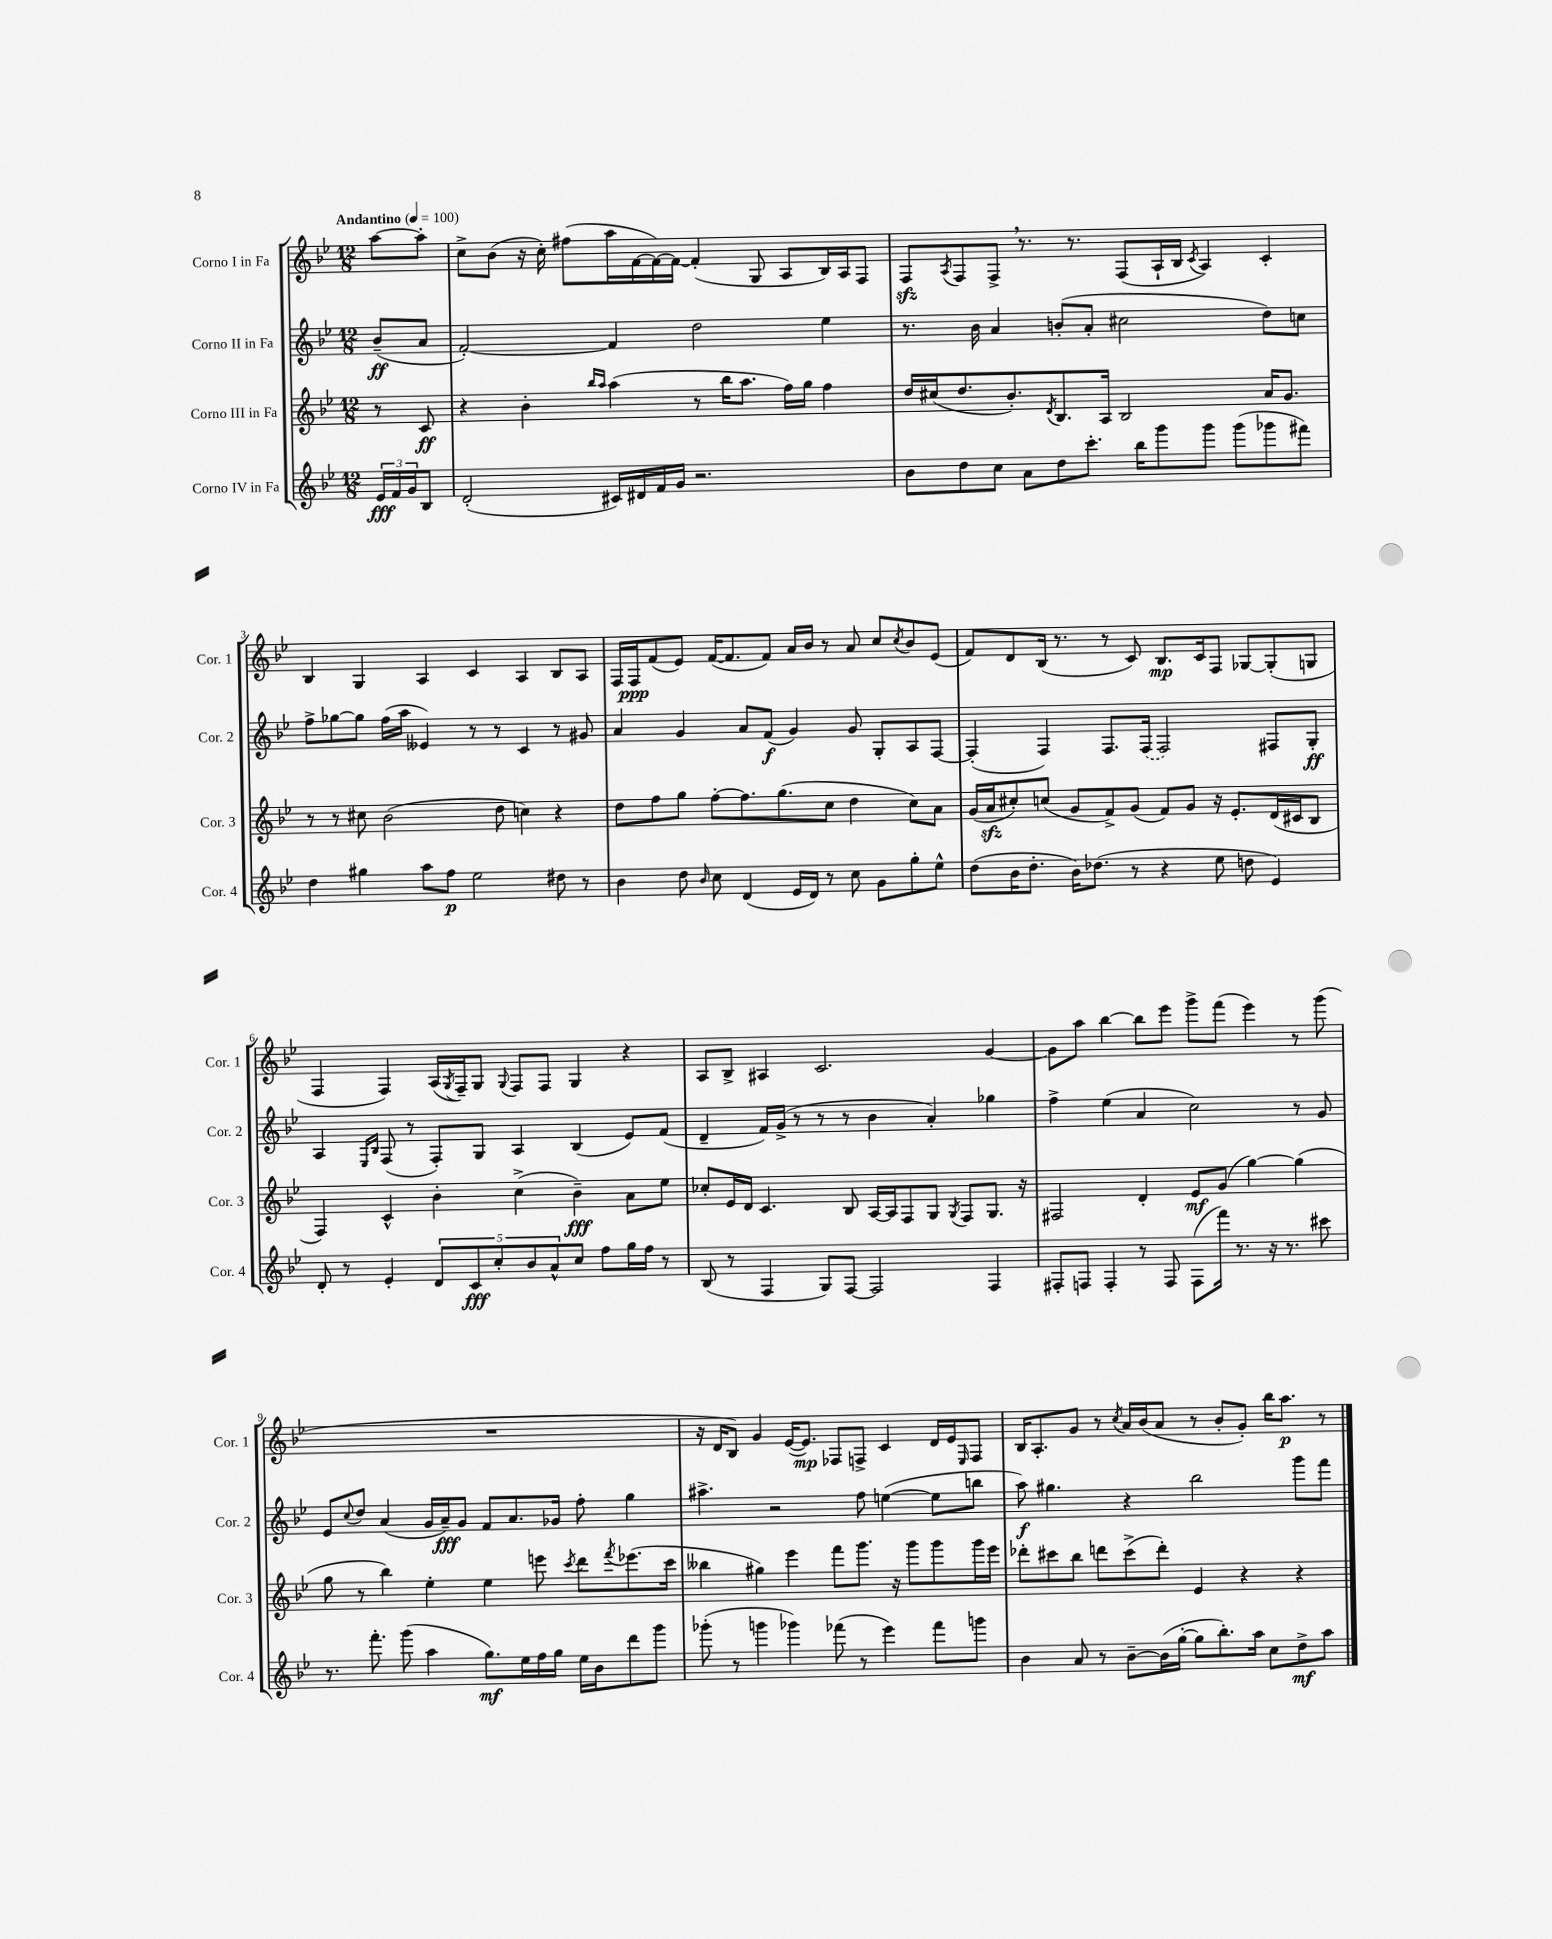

**kern	**dynam	**kern	**dynam	**kern	**dynam	**kern	**dynam
*part4	*part4	*part3	*part3	*part2	*part2	*part1	*part1
*staff4	*staff4	*staff3	*staff3	*staff2	*staff2	*staff1	*staff1
*I"Corno IV in Fa	*	*I"Corno III in Fa	*	*I"Corno II in Fa	*	*I"Corno I in Fa	*
*I'Cor. 4	*	*I'Cor. 3	*	*I'Cor. 2	*	*I'Cor. 1	*
*clefG2	*	*clefG2	*	*clefG2	*	*clefG2	*
*k[b-e-]	*	*k[b-e-]	*	*k[b-e-]	*	*k[b-e-]	*
*M12/8	*	*M12/8	*	*M12/8	*	*M12/8	*
*MM100	*	*MM100	*	*MM100	*	*MM100	*
=	=	=	=	=	=	=	=
!	!	!	!	!	!	!LO:TX:a:B:t=Andantino	!
24e-/LL	fff	8r	.	(8b-~/L	ff	[8aa\L	.
24f/	.	.	.	.	.	.	.
24g/J	.	.	.	.	.	.	.
8B-/J	.	8c/	ff	8a/J	.	8aa'\J]	.
=1	=1	=1	=1	=1	=1	=1	=1
(2d'/	.	4r	.	[2f'/)	.	8cc^\L	.
.	.	.	.	.	.	(8b-\J	.
.	.	4b-'\	.	.	.	16r	.
.	.	.	.	.	.	16cc'\)	.
.	.	.	.	.	.	(8ff#X\L	.
.	.	16qqbb-/LL	.	.	.	.	.
.	.	16qqaa/JJ	.	.	.	.	.
16c#X/LL)	.	(4aa\	.	4f/]	.	16aa\L	.
16d#X/	.	.	.	.	.	[16f\	.
16f/	.	.	.	.	.	16f\_)	.
16g/JJ	.	.	.	.	.	16f\JJ_	.
2.r	.	8r	.	2dd\	.	(4f'/]	.
.	.	16bb-\KL	.	.	.	.	.
.	.	8.aa\J	.	.	.	.	.
.	.	.	.	.	.	8G/	.
.	.	16ff\LL)	.	.	.	8A/L	.
.	.	16gg\JJ	.	.	.	.	.
.	.	4ff\	.	4ee-\	.	16B-/L)	.
.	.	.	.	.	.	16A/J	.
.	.	.	.	.	.	8F/J	.
=2	=2	=2	=2	=2	=2	=2	=2
8b-\L	.	16dd/LL	.	8.r	.	8Fzz/L	.
.	.	(16cc#X/J	.	.	.	.	.
.	.	.	.	.	.	8qA/	.
8dd\	.	8.dd/	.	.	.	8F/	.
.	.	.	.	16b-\	.	.	.
8cc\J	.	.	.	4a/	.	8F^,/J	.
.	.	8.b-'/)	.	.	.	.	.
8a\L	.	.	.	.	.	8.r	.
.	.	8qd/	.	.	.	.	.
8dd\	.	8.B-/	.	(8bn'/L	.	.	.
.	.	.	.	.	.	8.r	.
8.ccc'\J	.	.	.	8a'/J	.	.	.
.	.	16A/Jk	.	.	.	.	.
.	.	2B-/	.	2cc#X\	.	(8F/L	.
16bb-\KL	.	.	.	.	.	.	.
8ggg\	.	.	.	.	.	16A`/L	.
.	.	.	.	.	.	16B-/JJ	.
.	.	.	.	.	.	8qc/	.
8ggg\J	.	.	.	.	.	4A/)	.
(8ggg\L	.	.	.	.	.	.	.
8ggg-X\	.	16a/KL	.	8dd\L)	.	4c'/	.
.	.	8.g/J	.	.	.	.	.
8fff#X\J)	.	.	.	8ccn\J	.	.	.
!!LO:LB:g=z
=3	=3	=3	=3	=3	=3	=3	=3
4dd\	.	8r	.	8ff^\L	.	4B-/	.
.	.	8r	.	[8gg-X\	.	.	.
4gg#X\	.	8cc#X\	.	8gg-\J]	.	4G/	.
.	.	(2b-\	.	(16ff\LL	.	.	.
.	.	.	.	16aa\JJ	.	.	.
8aa\L	.	.	.	4e--X/)	.	4A/	.
8ff\J	p	.	.	.	.	.	.
2ee-\	.	.	.	8r	.	4c/	.
.	.	8dd\	.	8r	.	.	.
.	.	4ccn\)	.	4c/	.	4A/	.
8dd#X\	.	4r	.	8r	.	8B-/L	.
8r	.	.	.	8g#X/	.	8A/J	.
=4	=4	=4	=4	=4	=4	=4	=4
4b-\	.	8dd\L	.	4a/	.	16F/LL	.
.	.	.	.	.	.	16F/J	ppp
.	.	8ff\	.	.	.	(8f/	.
8dd\	.	8gg\J	.	4g/	.	8e-/J)	.
16qqb-/	.	.	.	.	.	.	.
8cc\	.	[8ff'\L	.	.	.	([16f/KL	.
.	.	.	.	.	.	8.f/]	.
(4d/	.	8.ff\]	.	8a/L	.	.	.
.	.	.	.	(8f/J	f	8f/J)	.
.	.	(8.gg\	.	.	.	.	.
16e-/LL	.	.	.	4g/)	.	16a/LL	.
16d/JJ)	.	.	.	.	.	16b-/JJ	.
8r	.	8cc\J	.	.	.	8r	.
8cc\	.	4dd\	.	8g/	.	8a/	.
8g\L	.	.	.	8G'/L	.	8cc/L	.
.	.	.	.	.	.	8qcc/	.
8gg'\	.	8cc\L)	.	8A/	.	8b-/	.
8ee-^^\J	.	8a\J	.	[8F/J	.	(8e-/J	.
=5	=5	=5	=5	=5	=5	=5	=5
(8dd\L	.	(16g/LL	.	(4F'/]	.	8f/L)	.
.	.	16azz/J	.	.	.	.	.
16b-\K	.	8cc#X'/)	.	.	.	8d/	.
8.dd'\J	.	.	.	.	.	.	.
.	.	(8ccn/J	.	4F/)	.	(16B-/Jk	.
.	.	.	.	.	.	8.r	.
16b-\KL)	.	8g/L	.	.	.	.	.
(8.dd-X\J	.	.	.	.	.	.	.
.	.	8f^/)	.	8.F/L	.	8r	.
8r	.	(8g/J	.	.	.	8c/)	.
.	.	.	.	(16F/Jk	.	.	.
4r	.	8f/L)	.	2F/)	.	8.B-/L	mp
.	.	8g/J	.	.	.	.	.
.	.	.	.	.	.	16c/k	.
8ee-\	.	16r	.	.	.	8F/J	.
.	.	8.e-'/L	.	.	.	.	.
8ddn\	.	.	.	.	.	[8G-X/L	.
4e-/)	.	(16d/L	.	8F#X/L	.	(8G-'/]	.
.	.	16c#X/J	.	.	.	.	.
.	.	8B-/J	.	8G'/J	ff	8Gn/J	.
!!LO:LB:g=z
=6	=6	=6	=6	=6	=6	=6	=6
8d'/	.	4F/)	.	4A/	.	4F/	.
8r	.	.	.	.	.	.	.
.	.	.	.	16qqE-/LL	.	.	.
.	.	.	.	16qqB-/JJ	.	.	.
4e-'/	.	4c^^/	.	(8F/	.	4F/)	.
.	.	.	.	8r	.	.	.
10d/L	.	4b-'\	.	8F'/L)	.	(16A/LL	.
.	.	.	.	.	.	8qG/	.
.	.	.	.	.	.	16F~/J)	.
10c/	fff	.	.	.	.	.	.
.	.	.	.	8G/J	.	8G/J	.
10cc'/	.	.	.	.	.	.	.
.	.	.	.	.	.	8qqG/	.
.	.	(4cc^\	.	4A/	.	8F/L	.
10b-/	.	.	.	.	.	.	.
.	.	.	.	.	.	8F/J	.
10a^^/	.	.	.	.	.	.	.
8cc/J	.	4b-~\)	fff	(4B-/	.	4G/	.
8ff\L	.	.	.	.	.	.	.
16gg\L	.	8a\L	.	8e-/L)	.	4r	.
16ff\JJ	.	.	.	.	.	.	.
8r	.	8ee-\J	.	(8f/J	.	.	.
=7	=7	=7	=7	=7	=7	=7	=7
(8B-/	.	8cc-X'/L	.	4d~/	.	8A/L	.
8r	.	16e-/L	.	.	.	8B-^/J	.
.	.	16d/JJ	.	.	.	.	.
4F/	.	4.c/	.	16f/LL)	.	4A#X/	.
.	.	.	.	(16g^/JJ	.	.	.
.	.	.	.	8r	.	.	.
8G/L)	.	.	.	8r	.	2.c/	.
[8F/J	.	8B-/	.	8r	.	.	.
2F/]	.	[16A/LL	.	4b-\	.	.	.
.	.	16A/J]	.	.	.	.	.
.	.	8F/	.	.	.	.	.
.	.	8G/J	.	4a'/)	.	.	.
.	.	8qG/	.	.	.	.	.
.	.	8F/L	.	.	.	.	.
4F/	.	8.G/J	.	4gg-X\	.	[4g/	.
.	.	16r	.	.	.	.	.
=8	=8	=8	=8	=8	=8	=8	=8
8F#X'/L	.	2F#X/	.	4ff^\	.	8g\L]	.
8Fn/J	.	.	.	.	.	8aa\J	.
4F'/	.	.	.	(4ee-\	.	[4bb-\	.
8r	.	4d'/	.	4a/	.	8bb-\L]	.
8F/	.	.	.	.	.	8eee-\J	.
(8F\L	.	8e-/L	mf	2cc\)	.	8ggg^\L	.
16fff\Jk)	.	(8g/J	.	.	.	(8fff\J	.
8.r	.	.	.	.	.	.	.
.	.	[4gg\)	.	.	.	4eee-\)	.
16r	.	.	.	.	.	.	.
8.r	.	.	.	.	.	.	.
.	.	(4gg\]	.	8r	.	8r	.
8ccc#X\	.	.	.	8g/	.	(8ggg\	.
!!LO:LB:g=z
=9	=9	=9	=9	=9	=9	=9	=9
8.r	.	8gg\	.	8e-/L	.	1.r	.
.	.	.	.	8qqcc/	.	.	.
.	.	8r	.	8dd/J	.	.	.
8.fff'\	.	.	.	.	.	.	.
.	.	4bb-\)	.	(4a/	.	.	.
(8ggg\	.	.	.	.	.	.	.
4aa\	.	4ee-'\	.	16g/LL	.	.	.
.	.	.	.	16a~/J)	fff	.	.
.	.	.	.	8g/J	.	.	.
8.gg\L)	mf	4ee-\	.	8f/L	.	.	.
.	.	.	.	8.a/	.	.	.
16ee-\L	.	.	.	.	.	.	.
16ff\	.	8eeen\	.	.	.	.	.
16gg\JJ	.	.	.	16g-X/Jk	.	.	.
.	.	8qccc/	.	.	.	.	.
16ee-\LL	.	8ddd\L	.	8ff'\	.	.	.
16b-\J	.	.	.	.	.	.	.
.	.	8qfff/	.	.	.	.	.
8ddd\	.	(8.eee-X\	.	4gg\	.	.	.
8ggg\J	.	.	.	.	.	.	.
.	.	16ccc\Jk	.	.	.	.	.
=10	=10	=10	=10	=10	=10	=10	=10
(8ggg-X'\	.	4bb--X\	.	4.aa#X^\	.	16r	.
.	.	.	.	.	.	16d/KL	.
8r	.	.	.	.	.	8B-/J)	.
4gggn\	.	4gg#X\)	.	.	.	4g/	.
.	.	.	.	2r	.	.	.
4ggg-X\)	.	4eee-\	.	.	.	([16e-/KL	.
.	.	.	.	.	.	8.e-/J])	mp
(8fff-X\	.	8fff\L	.	.	.	8F-X/L	.
8r	.	8.ggg\J	.	8ff\	.	8Fn^/J	.
4eee-\)	.	.	.	([4een\	.	4c/	.
.	.	16r	.	.	.	.	.
.	.	8ggg\L	.	.	.	.	.
8fff-\L	.	8ggg\	.	8ee\L]	.	16d/LL	.
.	.	.	.	.	.	16e-/J	.
.	.	.	.	.	.	16qqE-/	.
8gggn\J	.	16ggg\L	.	8bbn\J	.	8F/J	.
.	.	16eee-\JJ	.	.	.	.	.
=11	=11	=11	=11	=11	=11	=11	=11
4b-\	.	8ddd-X'\L	.	8aa\)	f	16B-/KL	.
.	.	.	.	.	.	8.A'/	.
.	.	8ccc#X\	.	4.gg#X\	.	.	.
8a/	.	8bb-\J	.	.	.	8g/J	.
8r	.	8dddn\L	.	.	.	8r	.
.	.	.	.	.	.	8qcc/	.
[8b-~\L	.	(8ccc#^\	.	4r	.	16a/LL	.
.	.	.	.	.	.	(16b-/J	.
(16b-\L]	.	8ddd'\J)	.	.	.	8a/J	.
[16gg'\JJ	.	.	.	.	.	.	.
8gg\L]	.	4e-/	.	2bb-\	.	8r	.
8.bb-'\)	.	.	.	.	.	8b-'/L	.
.	.	4r	.	.	.	8g'/J)	.
16aa\Jk	.	.	.	.	.	.	.
8cc\L	.	.	.	.	.	16bb-\KL	.
.	.	.	.	.	.	8.aa\J	p
8dd^\	mf	4r	.	8ggg\L	.	.	.
8aa\J	.	.	.	8fff\J	.	8r	.
==	==	==	==	==	==	==	==
*-	*-	*-	*-	*-	*-	*-	*-
